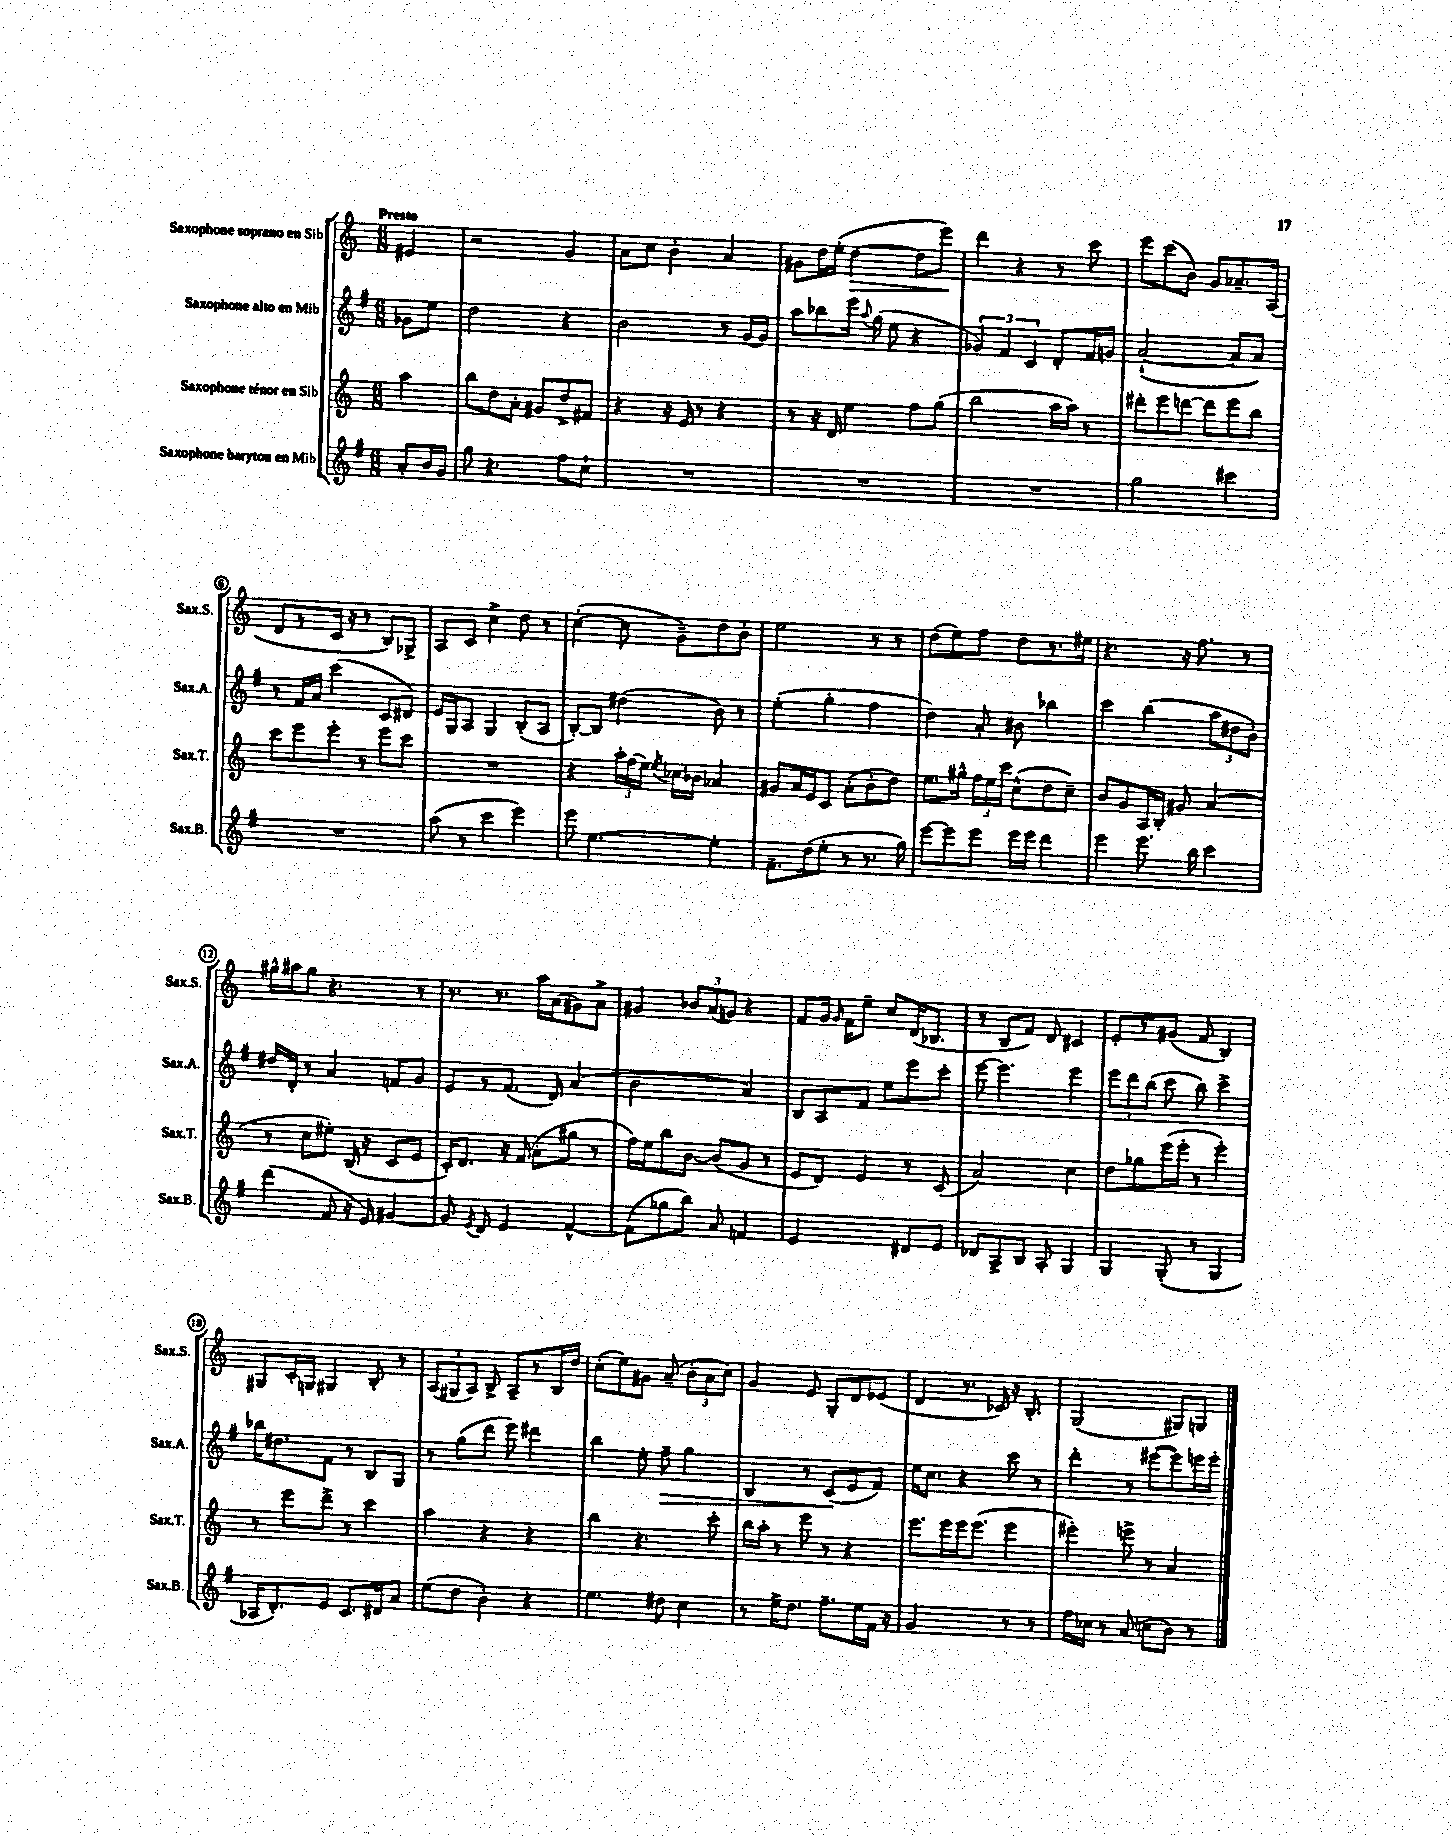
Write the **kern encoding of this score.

**kern	**kern	**kern	**kern
*staff4	*staff3	*staff2	*staff1
*clefG2	*clefG2	*clefG2	*clefG2
*k[f#]	*k[]	*k[f#]	*k[]
*M6/8	*M6/8	*M6/8	*M6/8
8a'	4aa	8g-	4e#
16b	.	8ee	.
16g	.	.	.
=	=	=	=
8gg	8bb	2dd	2r
4.r	8dd	.	.
.	8a'	.	.
.	8g#	.	.
8ff#	8dd^	4r	4g
8cc`	8f#	.	.
=	=	=	=
2.r	4r	2b	8a
.	.	.	8cc
.	16r	.	4b'
.	16e	.	.
.	8r	.	.
.	4r	8r	4a
.	.	[16g	.
.	.	16g]	.
=	=	=	=
2.r	8r	8aa	8g#
.	16r	8bb-	16dd
.	16d	.	(16ee'
.	4ee	16eee	[4dd
.	.	8qqaa	.
.	.	(16gg	.
.	.	8ee	.
.	8ff	4r	8dd]
.	(8gg	.	8eee)
=	=	=	=
2.r	2bb	6g-)	4ddd
.	.	6f#	.
.	.	.	4r
.	.	6c	.
.	16aa	8d'	8r
.	16aa)	.	.
.	8r	16f#	8ccc
.	.	16g	.
=	=	=	=
2gg	8ddd#'	([2a`	8eee
.	8eee	.	(8ccc
.	[8ddd	.	8b)
.	8ddd]	.	8g
4ccc#	8eee	8a]	8.a-~
.	8bb	8a)	.
.	.	.	(16A
=	=	=	=
2.r	8ccc	8r	8d
.	8eee	16f#	8r
.	.	16a	.
.	8eee'	(4ccc	16c
.	.	.	16r
.	8r	.	8r
.	8eee	8c	8B)
.	8ccc	8d#)	8G-^
=	=	=	=
(8aa	2.r	16e	8A
.	.	16G	.
8r	.	8A	8c
4ccc	.	4G	4cc^
4eee)	.	(8B'	8dd
.	.	8A	8r
=	=	=	=
8eee	4r	[8B')	([4cc'
[4.ee	.	8B]	.
.	24aa'	(4dd#	8cc]
.	(24ff	.	.
.	24ee)	.	.
.	8qee	.	.
.	16cc-	.	8g~)
.	16b-	.	.
4ee']	4a-	8b)	8dd
.	.	8r	8b'
=	=	=	=
8.f#~	8g#	(4ee'	2ee
.	16a	.	.
(16dd	16e	.	.
8ee'	8c	4gg'	.
8r	(8a'	.	.
8.r	8b'	4ff#	8r
.	8dd)	.	8r
16gg)	.	.	.
=	=	=	=
[8eee	8.ee	4dd)	(8dd
8eee]	.	.	8ee)
.	16gg#^^	.	.
8eee	24ff	8a'	8ff
.	24ee	.	.
.	24ccc	.	.
16eee	(8cc^^	8b#	8dd
16eee	.	.	.
4ddd	8dd	4bb-	8.r
.	8cc~)	.	.
.	.	.	16ee#
=	=	=	=
4eee	8b	4ccc	4.r
.	8g	.	.
8.eee	16A	(4bb	.
.	16B'	.	.
.	8g#	.	16r
16bb	.	.	8.ff
4ccc	(4a	12aa	.
.	.	12dd#	.
.	.	.	8r
.	.	12b')	.
=	=	=	=
(4ddd	8r	16dd#	16gg#^^
.	.	16d'	16aa#
.	8cc	8r	8gg#
8f#	8ee#')	4a	4.r
16r	(16B	.	.
16e)	16r	.	.
[4g#	8c	8f	.
.	8e	8g	8r
=	=	=	=
8g#]	16c')	8e	8.r
.	8.d	.	.
8qe	.	.	.
8d	.	8r	.
.	.	.	8.r
4e	16r	(8.f#	.
.	(16f	.	.
.	8a'	.	16aa
.	.	16d)	(16a
[4f#^^	8gg#	(4a	8g#)
.	8r	.	8a^
=	=	=	=
(8f#]	16ff)	2b	4g#
.	16ee	.	.
8gg-	8bb	.	.
8bb)	[8b	.	12b-
.	.	.	(12a
8a	(8b]	.	.
.	.	.	12g)
4f	8g	4a)	4r
.	8r	.	.
=	=	=	=
2e	8e	8B	8f
.	8d)	8A	16g
.	.	.	16qqg
.	.	.	16f
.	4e	8f#	8ee~
.	.	8ee	8cc
8d#	8r	8eee	(16d
.	.	.	8.B-
8e	(8c	8ccc'	.
=	=	=	=
8d-	2a)	[8eee	8r
8A^	.	4.eee]	8B
8B	.	.	8f)
8A'	.	.	8d
4G	4cc	4eee	4c#
=	=	=	=
4G	8dd	12eee	8e'
.	.	12ddd	.
.	8gg-	.	8r
.	.	(12bb	.
(8G'	(16eee	8ccc	(8g#
.	16eee'	.	.
8r	8r	8bb)	8f
4G	4eee')	4ccc^	4B)
=	=	=	=
16A-	8r	16bb-	8G#
8.d')	.	8.dd#	.
.	8eee	.	16c'
.	.	.	16G
8e	8ddd^	8f#	4G#
8.c	8r	8r	.
.	4ccc	8B	8B'
16d#	.	.	.
8a	.	8G	8r
=	=	=	=
(8ee	4aa	8r	(12A
.	.	.	12G#
8dd	.	(8gg	.
.	.	.	12A)
4b')	4r	8ddd	8B^
.	.	8eee)	8A~
4r	4r	4ddd#	8r
.	.	.	16B
.	.	.	16dd
=	=	=	=
4.ee	4bb	4bb	(8cc'
.	.	.	8ee)
.	4.r	8ee'	8g#
8dd#	.	8ff#~	(8a~
4cc	.	4gg	12b'
.	.	.	12a
.	8ccc'	.	.
.	.	.	12cc)
=	=	=	=
8r	16bb	4B	4g
.	16aa'	.	.
16ee^	8r	.	.
8.dd	.	.	.
.	8eee	8r	8e
8.ff#~	8r	(8c	8G'
.	4r	8e	8d
16ee	.	.	.
16f#	.	8f#)	(8e-
16r	.	.	.
=	=	=	=
2g	8.eee	16ee	4d
.	.	8.cc	.
.	16eee	.	.
.	16eee	4r	8.r
.	(8.eee	.	.
.	.	.	16c-)
8r	4eee	8ccc	16r
.	.	.	8.B'
8r	.	8r	.
=	=	=	=
16ff#	4eee#')	4ddd'	(2G
16cc-	.	.	.
8r	.	.	.
(8a	8eee^	8r	.
8cc	8r	([8eee#	.
8b)	4a	8eee#])	8G#)
8r	.	16eee	8G
.	.	16eee'	.
==	==	==	==
*-	*-	*-	*-
